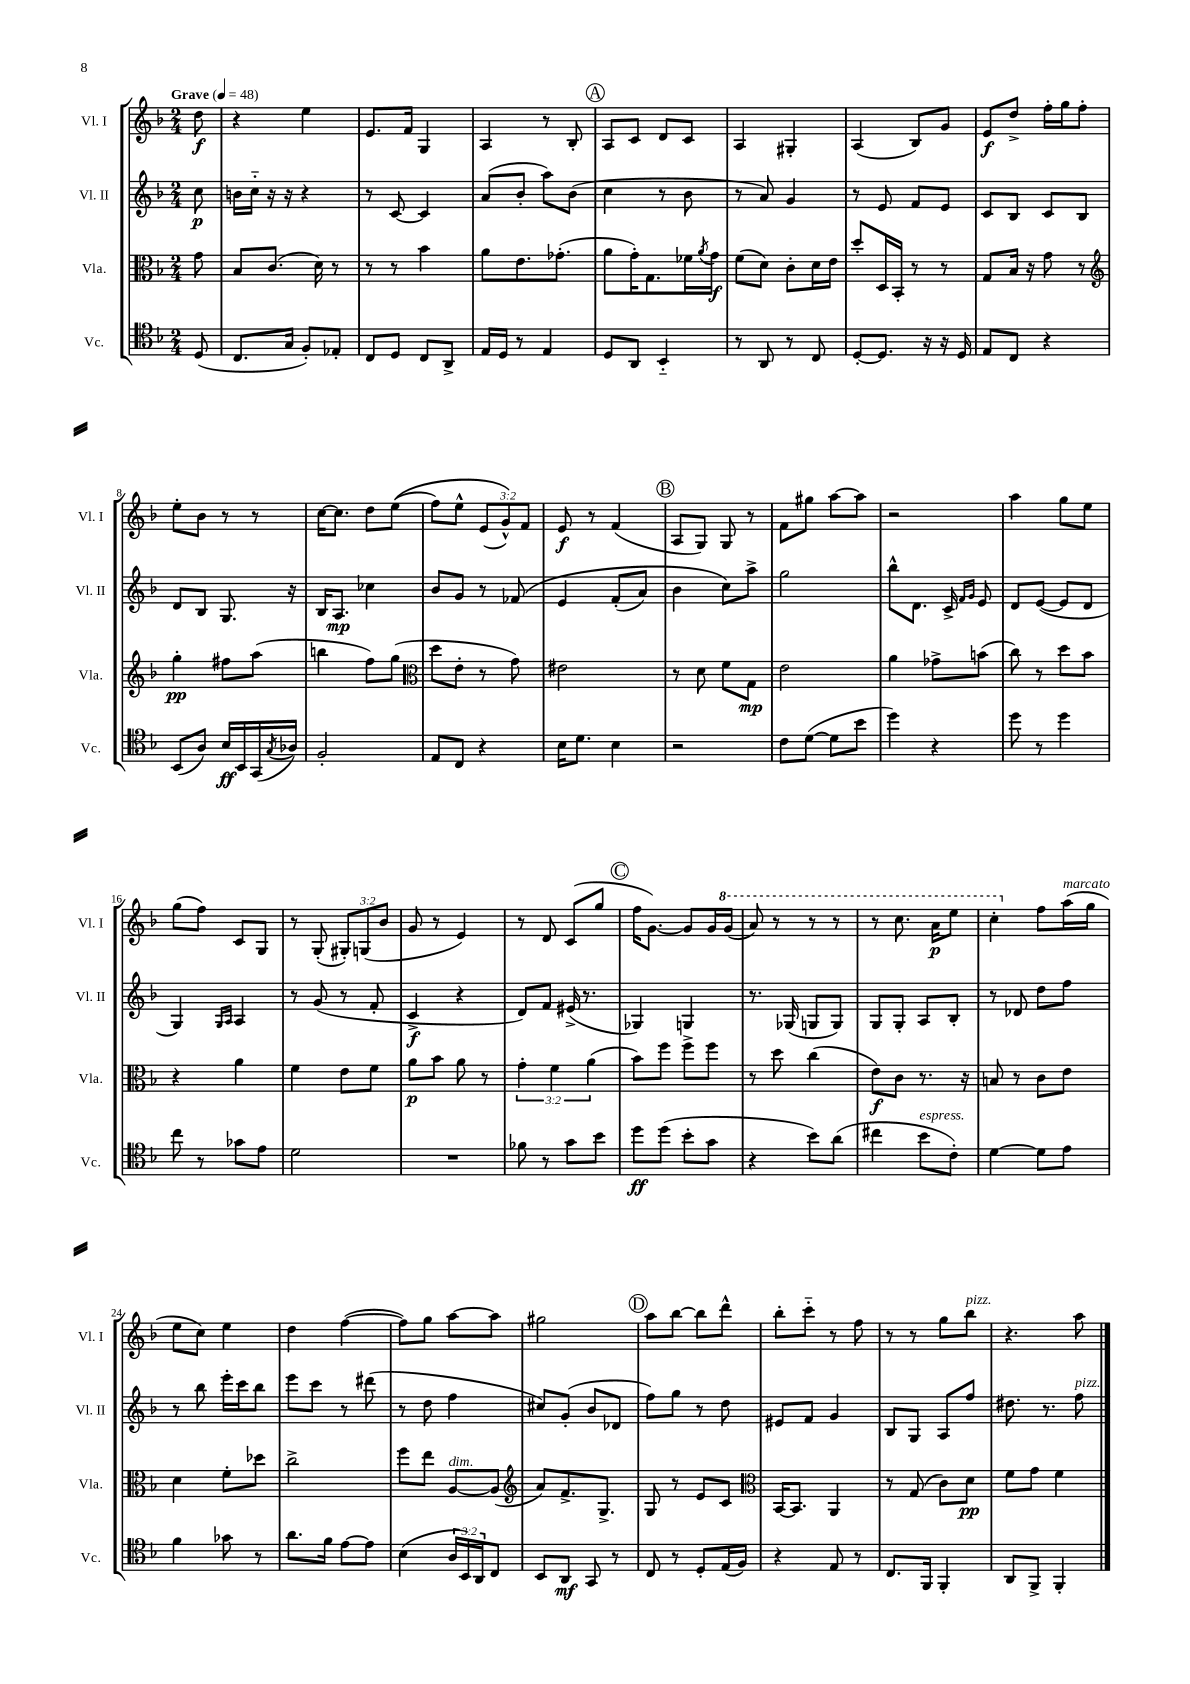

**kern	**dynam	**kern	**dynam	**kern	**dynam	**kern	**dynam
*part4	*part4	*part3	*part3	*part2	*part2	*part1	*part1
*staff4	*staff4	*staff3	*staff3	*staff2	*staff2	*staff1	*staff1
*I"Vc.	*	*I"Vla.	*	*I"Vl. II	*	*I"Vl. I	*
*I'Vc.	*	*I'Vla.	*	*I'Vl. II	*	*I'Vl. I	*
*clefC4	*	*clefC3	*	*clefG2	*	*clefG2	*
*k[b-]	*	*k[b-]	*	*k[b-]	*	*k[b-]	*
*M2/4	*	*M2/4	*	*M2/4	*	*M2/4	*
*MM48	*	*MM48	*	*MM48	*	*MM48	*
=	=	=	=	=	=	=	=
!	!	!	!	!	!	!LO:TX:a:B:t=Grave	!
(8D/	.	8g\	.	8cc\	p	8dd\	f
=1	=1	=1	=1	=1	=1	=1	=1
8.C/L	.	8B-/L	.	16bn\LL	.	4r	.
.	.	.	.	16cc\JJ	.	.	.
.	.	(8.c/J	.	16r	.	.	.
16G/Jk	.	.	.	16r	.	.	.
8F'/L)	.	.	.	4r	.	4ee\	.
.	.	16d\)	.	.	.	.	.
8E-X'/J	.	8r	.	.	.	.	.
=2	=2	=2	=2	=2	=2	=2	=2
8C/L	.	8r	.	8r	.	8.e/L	.
8D/J	.	8r	.	[8c/	.	.	.
.	.	.	.	.	.	16f/Jk	.
8C/L	.	4b-\	.	4c/]	.	4G/	.
8AA^/J	.	.	.	.	.	.	.
=3	=3	=3	=3	=3	=3	=3	=3
16E/LL	.	8a\L	.	(8a/L	.	4A/	.
16D/JJ	.	.	.	.	.	.	.
8r	.	8.e\	.	8b-'/J	.	.	.
4E/	.	.	.	8aa\L)	.	8r	.
.	.	(8.g-X'\J	.	.	.	.	.
.	.	.	.	(8b-\J	.	8B-'/	.
!!LO:REH:place=s1:t=A
=4	=4	=4	=4	=4	=4	=4	=4
8D/L	.	8a\L	.	4cc\	.	8A/L	.
8AA/J	.	16g'\K)	.	.	.	8c/J	.
.	.	8.G\	.	.	.	.	.
4BB-/	.	.	.	8r	.	8d/L	.
.	.	16f-X\L	.	8b-\	.	8c/J	.
.	.	8qa/	.	.	.	.	.
.	.	16g\JJ	f	.	.	.	.
=5	=5	=5	=5	=5	=5	=5	=5
8r	.	(8f\L	.	8r	.	4A/	.
8AA/	.	8d\J)	.	8a/)	.	.	.
8r	.	8c'\L	.	4g/	.	4G#X'/	.
8C/	.	16d\L	.	.	.	.	.
.	.	16e\JJ	.	.	.	.	.
=6	=6	=6	=6	=6	=6	=6	=6
[8D'/L	.	8dd'/L	.	8r	.	(4A/	.
8.D/J]	.	16D/L	.	8e/	.	.	.
.	.	16BB-'/JJ	.	.	.	.	.
.	.	8r	.	8f/L	.	8B-/L)	.
16r	.	.	.	.	.	.	.
16r	.	8r	.	8e/J	.	8g/J	.
16D/	.	.	.	.	.	.	.
=7	=7	=7	=7	=7	=7	=7	=7
8E/L	.	8G/L	.	8c/L	.	8e/L	f
8C/J	.	16B-/Jk	.	8B-/J	.	8dd^/J	.
.	.	16r	.	.	.	.	.
4r	.	8g\	.	8c/L	.	16ff'\LL	.
.	.	.	.	.	.	16gg\J	.
.	.	8r	.	8B-/J	.	8ff'\J	.
!!LO:LB:g=z
=8	=8	=8	=8	=8	=8	=8	=8
*	*	*clefG2	*	*	*	*	*
(8BB-/L	.	4gg'\	pp	8d/L	.	8ee'\L	.
8A/J)	.	.	.	8B-/J	.	8b-\J	.
16B-/LL	ff	8ff#X\L	.	8.G/	.	8r	.
16BB-/	.	.	.	.	.	.	.
(16GG/	.	(8aa\J	.	.	.	8r	.
8qG/	.	.	.	.	.	.	.
16A-X/JJ)	.	.	.	16r	.	.	.
=9	=9	=9	=9	=9	=9	=9	=9
2F'/	.	4bbn\	.	16B-/KL	.	[16cc\KL	.
.	.	.	.	8.A/J	mp	8.cc\J]	.
.	.	8ff\L)	.	4cc-X\	.	8dd\L	.
.	.	(8gg\J	.	.	.	((8ee\J	.
=10	=10	=10	=10	=10	=10	=10	=10
*	*	*clefC3	*	*	*	*	*
8E/L	.	8dd\L	.	8b-/L	.	8ff\L)	.
8C/J	.	8e'\J	.	8g/J	.	8ee^^\J	.
4r	.	8r	.	8r	.	(12e/L	.
.	.	.	.	.	.	12g^^/))	.
.	.	8g\)	.	(8f-X/	.	.	.
.	.	.	.	.	.	12f/J	.
=11	=11	=11	=11	=11	=11	=11	=11
16B-\KL	.	2e#X\	.	4e/	.	8e/	f
8.d\J	.	.	.	.	.	.	.
.	.	.	.	.	.	8r	.
4B-\	.	.	.	(8f'/L	.	(4f/	.
.	.	.	.	8a/J)	.	.	.
!!LO:REH:place=s1:t=B
=12	=12	=12	=12	=12	=12	=12	=12
2r	.	8r	.	4b-\	.	8A/L	.
.	.	8d\	.	.	.	8G/J)	.
.	.	8f\L	.	8cc\L)	.	8G/	.
.	.	8G\J	mp	8aa^\J	.	8r	.
=13	=13	=13	=13	=13	=13	=13	=13
8c\L	.	2e\	.	2gg\	.	8f\L	.
([8d\J	.	.	.	.	.	8gg#X\J	.
8d\L]	.	.	.	.	.	[8aa\L	.
8b-\J	.	.	.	.	.	8aa\J]	.
=14	=14	=14	=14	=14	=14	=14	=14
4dd\)	.	4a\	.	8bb-^^\L	.	2r	.
.	.	.	.	8.d\J	.	.	.
4r	.	8g-X^\L	.	.	.	.	.
.	.	.	.	16c^/	.	.	.
.	.	.	.	16qqf/LL	.	.	.
.	.	.	.	16qqg/JJ	.	.	.
.	.	(8bn\J	.	8e/	.	.	.
=15	=15	=15	=15	=15	=15	=15	=15
8dd\	.	8cc\)	.	8d/L	.	4aa\	.
8r	.	8r	.	([8e/J	.	.	.
4dd\	.	8dd\L	.	8e/L]	.	8gg\L	.
.	.	8b-\J	.	8d/J	.	8ee\J	.
!!LO:LB:g=z
=16	=16	=16	=16	=16	=16	=16	=16
8cc\	.	4r	.	4G/)	.	(8gg\L	.
8r	.	.	.	.	.	8ff\J)	.
.	.	.	.	16qqG/LL	.	.	.
.	.	.	.	16qqA/JJ	.	.	.
8g-X\L	.	4a\	.	4A/	.	8c/L	.
8e\J	.	.	.	.	.	8G/J	.
=17	=17	=17	=17	=17	=17	=17	=17
2d\	.	4f\	.	8r	.	8r	.
.	.	.	.	(8g/	.	(8G'/	.
.	.	8e\L	.	8r	.	12G#X'/L)	.
.	.	.	.	.	.	(12Gn/	.
.	.	8f\J	.	8f'/	.	.	.
.	.	.	.	.	.	12b-/J	.
=18	=18	=18	=18	=18	=18	=18	=18
2r	.	8a\L	p	4c^/	f	8g/	.
.	.	8b-\J	.	.	.	8r	.
.	.	8a\	.	4r	.	4e/)	.
.	.	8r	.	.	.	.	.
=19	=19	=19	=19	=19	=19	=19	=19
8f-X\	.	6g'\	.	8d/L)	.	8r	.
8r	.	.	.	8f/J	.	8d/	.
.	.	6f\	.	.	.	.	.
8g\L	.	.	.	(16e#X^/	.	(8c/L	.
.	.	.	.	8.r	.	.	.
.	.	(6a\	.	.	.	.	.
8b-\J	.	.	.	.	.	8gg/J	.
!!LO:REH:place=s1:t=C
=20	=20	=20	=20	=20	=20	=20	=20
8dd\L	ff	8b-\L)	.	4G-X/)	.	16ff\KL	.
.	.	.	.	.	.	[8.g\J)	.
(8dd\J	.	8ff\J	.	.	.	.	.
8b-'\L	.	8ff^\L	.	4Gn/	.	8g/L]	.
8g\J	.	8ff\J	.	.	.	16g/L	.
*	*	*	*	*	*	*8va	*
.	.	.	.	.	.	(16gg/JJ	.
=21	=21	=21	=21	=21	=21	=21	=21
4r	.	8r	.	8.r	.	8aa/)	.
.	.	8dd\	.	.	.	8r	.
.	.	.	.	(16G-X/	.	.	.
8b-\L)	.	(4cc\	.	8Gn/L	.	8r	.
(8a\J	.	.	.	8G/J)	.	8r	.
=22	=22	=22	=22	=22	=22	=22	=22
4cc#X\	.	8e\L)	f	8G/L	.	8r	.
.	.	8c\J	.	8G'/J	.	8.ccc\	.
!LO:TX:a:i:t=espress.	!	!	!	!	!	!	!
8b-\L	.	8.r	.	8A/L	.	.	.
.	.	.	.	.	.	16aa\KL	p
8c'\J)	.	.	.	8B-'/J	.	8eee\J	.
.	.	16r	.	.	.	.	.
=23	=23	=23	=23	=23	=23	=23	=23
[4d\	.	8Bn/	.	8r	.	4ccc'\	.
.	.	8r	.	8d-X/	.	.	.
*	*	*	*	*	*	*X8va	*
8d\L]	.	8c\L	.	8dd\L	.	8ff\L	.
!	!	!	!	!	!	!LO:TX:a:i:t=marcato	!
8e\J	.	8e\J	.	8ff\J	.	(16aa\L	.
.	.	.	.	.	.	16gg\JJ	.
!!LO:LB:g=z
=24	=24	=24	=24	=24	=24	=24	=24
4f\	.	4d\	.	8r	.	8ee\L	.
.	.	.	.	8bb-\	.	8cc\J)	.
8g-X\	.	8f'\L	.	16eee'\LL	.	4ee\	.
.	.	.	.	16ccc\J	.	.	.
8r	.	8dd-X\J	.	8bb-\J	.	.	.
=25	=25	=25	=25	=25	=25	=25	=25
8.a\L	.	2cc^\	.	8eee\L	.	4dd\	.
.	.	.	.	8ccc\J	.	.	.
16f\Jk	.	.	.	.	.	.	.
[8e\L	.	.	.	8r	.	([4ff\	.
8e\J]	.	.	.	(8ddd#X\	.	.	.
=26	=26	=26	=26	=26	=26	=26	=26
(4B-\	.	8ff\L	.	8r	.	8ff\L])	.
.	.	8ee\J	.	8dd\	.	8gg\J	.
!	!	!LO:TX:a:i:t=dim.	!	!	!	!	!
24A/LL	.	[8A/L	.	4ff\	.	[8aa\L	.
24BB-/)	.	.	.	.	.	.	.
24AA/J	.	.	.	.	.	.	.
8C/J	.	(8A/J]	.	.	.	8aa\J]	.
=27	=27	=27	=27	=27	=27	=27	=27
*	*	*clefG2	*	*	*	*	*
8BB-/L	.	8a/L)	.	8cc#X/L)	.	2gg#X\	.
8AA/J	mf	8.f^/	.	(8g'/J	.	.	.
8GG/	.	.	.	8b-/L	.	.	.
.	.	8.G^/J	.	.	.	.	.
8r	.	.	.	8d-X/J	.	.	.
!!LO:REH:place=s1:t=D
=28	=28	=28	=28	=28	=28	=28	=28
8C/	.	8G/	.	8ff\L)	.	8aa\L	.
8r	.	8r	.	8gg\J	.	[8bb-\J	.
8D'/L	.	8e/L	.	8r	.	8bb-\L]	.
(16E/L	.	8c/J	.	8dd\	.	8ddd^^\J	.
16F/JJ)	.	.	.	.	.	.	.
=29	=29	=29	=29	=29	=29	=29	=29
*	*	*clefC3	*	*	*	*	*
4r	.	[16BB-/KL	.	8e#X/L	.	8bb-'\L	.
.	.	8.BB-/J]	.	.	.	.	.
.	.	.	.	8f/J	.	8ccc\J	.
8E/	.	4AA/	.	4g/	.	8r	.
8r	.	.	.	.	.	8ff\	.
=30	=30	=30	=30	=30	=30	=30	=30
8.C/L	.	8r	.	8B-/L	.	8r	.
.	.	(8G/	.	8G/J	.	8r	.
16FF/Jk	.	.	.	.	.	.	.
4FF'/	.	8c\L)	.	8A/L	.	8gg\L	.
!	!	!	!	!	!	!LO:TX:a:i:t=pizz.	!
.	.	8d\J	pp	8ff/J	.	8bb-\J	.
=31	=31	=31	=31	=31	=31	=31	=31
8AA/L	.	8f\L	.	8.dd#X\	.	4.r	.
8FF^/J	.	8g\J	.	.	.	.	.
.	.	.	.	8.r	.	.	.
4FF'/	.	4f\	.	.	.	.	.
!	!	!	!	!LO:TX:a:i:t=pizz.	!	!	!
.	.	.	.	8ff\	.	8aa\	.
==	==	==	==	==	==	==	==
*-	*-	*-	*-	*-	*-	*-	*-
